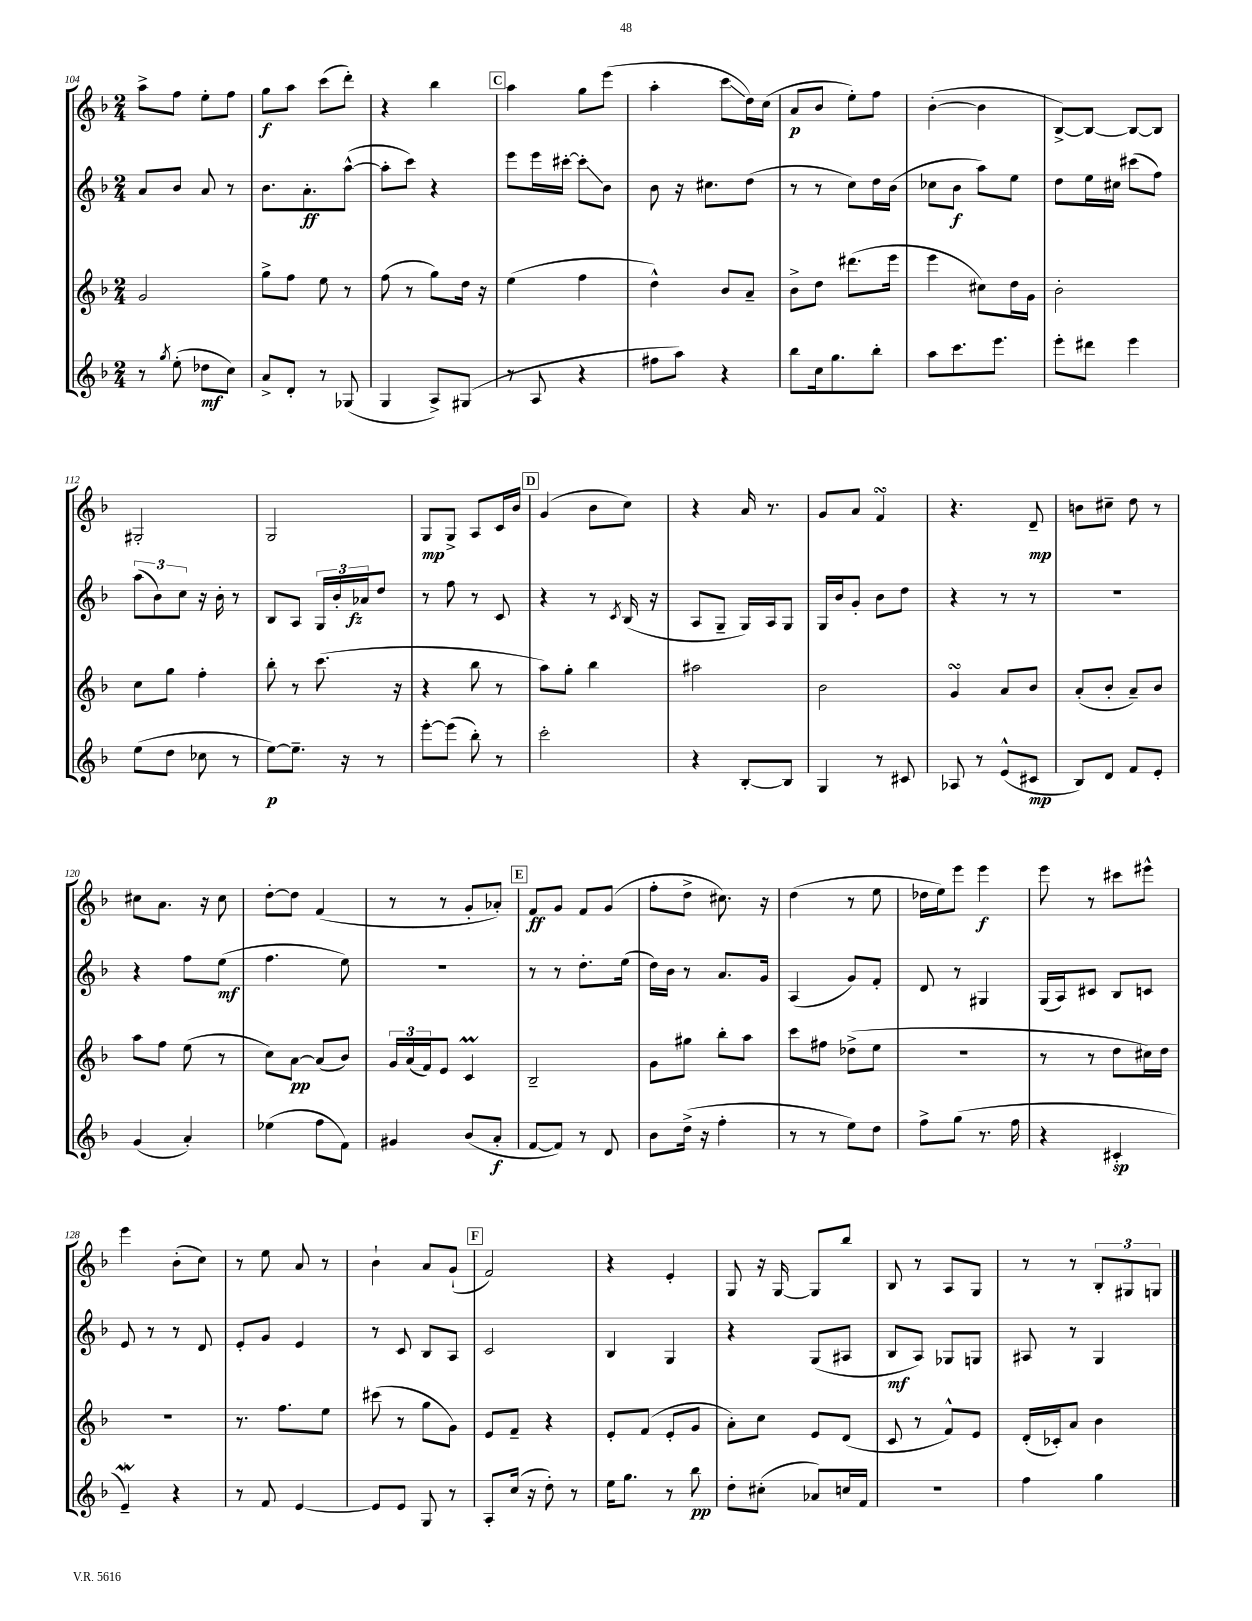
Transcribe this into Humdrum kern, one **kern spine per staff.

**kern	**kern	**kern	**kern
*staff4	*staff3	*staff2	*staff1
*clefG2	*clefG2	*clefG2	*clefG2
*k[b-]	*k[b-]	*k[b-]	*k[b-]
*M2/4	*M2/4	*M2/4	*M2/4
8r	2g/	8a/L	8aa^\L
8qgg/	.	.	.
(8ee'\	.	8b-/J	8ff\J
8dd-\L	.	8a/	8ee'\L
8cc\J)	.	8r	8ff\J
=	=	=	=
8a^/L	8gg^\L	8.b-\L	8gg\L
8d'/J	8ff\J	.	8aa\J
.	.	8.a'\	.
8r	8ee\	.	(8ccc\L
(8G-/	8r	([8aa^^\J	8ddd'\J)
=	=	=	=
4G/	(8ff\	8aa'\]L	4r
.	8r	8ccc\J)	.
8A^/L)	8gg\L)	4r	4bb-\
(8G#/J	16dd\Jk	.	.
.	16r	.	.
=	=	=	=
8r	(4ee\	8eee\L	4aa\
8A/	.	16eee\L	.
.	.	[16ccc#'\JJ	.
4r	4ff\	8ccc#'\]L	8gg\L
.	.	8b-\J	(8eee\J
=	=	=	=
8ff#\L	4dd^^\)	8b-\	4aa'\
8aa\J)	.	16r	.
.	.	8.cc#\L	.
4r	8b-/L	.	8ccc\L
.	8a~/J	(8dd\J	16dd\L)
.	.	.	(16cc\JJ
=	=	=	=
8bb-\L	8b-^\L	8r	8a/L
16cc\k	8dd\J	8r	8b-/J
8.gg\	.	.	.
.	(8.ddd#\L	8cc\L)	8ee'\L)
8bb-'\J	.	16dd\L	8ff\J
.	16eee\Jk	(16b-\JJ	.
=	=	=	=
8aa\L	4eee\	8cc-\L	([4b-'\
8.ccc\	.	8b-\J	.
.	8cc#\L)	8aa\L)	4b-\]
8.eee\J	.	.	.
.	16dd\L	8ee\J	.
.	16g\JJ	.	.
=	=	=	=
8eee'\L	2b-'\	8dd\L	[8B-^/L)
8ddd#\J	.	16ee\L	8B-/_J
.	.	16cc#\JJ	.
4eee\	.	(8ccc#\L	8B-/_L
.	.	8ff\J)	8B-/]J
=	=	=	=
(8ee\L	8cc\L	(12aa\L	2G#'/
.	.	12b-\)	.
8dd\J	8gg\J	.	.
.	.	12cc\J	.
8cc-\	4ff'\	16r	.
.	.	16b-'\	.
8r	.	8r	.
=	=	=	=
[8ee\L)	8bb-'\	8B-/L	2G/
8.ee~\]J	8r	8A/J	.
.	(8.ccc\	24G/LL	.
.	.	24b-'/	.
16r	.	.	.
.	.	24a-/J	.
8r	.	8dd/J	.
.	16r	.	.
=	=	=	=
[8eee'\L	4r	8r	8G/L
(8eee\]J	.	8ff\	8G^/J
8bb-'\)	8bb-\	8r	8A/L
8r	8r	8c/	16c/L
.	.	.	16b-/JJ
=	=	=	=
2ccc'\	8aa\L)	4r	(4g/
.	8gg'\J	.	.
.	4bb-\	8r	8b-\L
.	.	8qc/	.
.	.	(16B-/	8cc\J)
.	.	16r	.
=	=	=	=
4r	2aa#\	8A/L	4r
.	.	8G~/J	.
[8B-'/L	.	16G/LL)	16a/
.	.	16A/J	8.r
8B-/]J	.	8G/J	.
=	=	=	=
4G/	2b-\	16G/LL	8g/L
.	.	16b-/J	.
.	.	8g'/J	8a/J
8r	.	8b-\L	4f/
8c#/	.	8dd\J	.
=	=	=	=
8A-/	4g/	4r	4.r
8r	.	.	.
(8e^^/L	8a/L	8r	.
8c#/J	8b-/J	8r	8d~/
=	=	=	=
8B-/L)	(8a'/L	2r	8b\L
8d/J	8b-'/J	.	8cc#~\J
8f/L	8a~/L)	.	8dd\
8e'/J	8b-/J	.	8r
=	=	=	=
(4g/	8aa\L	4r	8cc#\L
.	8ff\J	.	8.a\J
4a'/)	(8ee\	8ff\L	.
.	.	.	16r
.	8r	(8ee\J	8cc#\
=	=	=	=
(4ee-\	8cc\L)	4.ff\	[8dd'\L
.	[8a\J	.	8dd\]J
8ff\L	(8a/]L	.	(4f/
8f\J)	8b-/J)	8ee\)	.
=	=	=	=
4g#/	24g/LL	2r	8r
.	(24a/	.	.
.	24f/J)	.	.
.	8e/J	.	8r
(8b-/L	4c/	.	8g'/L
8a'/J	.	.	8a-'/J)
=	=	=	=
[8f/L	2B-~/	8r	8f/L
8f/]J)	.	8r	8g/J
8r	.	8.dd'\L	8f/L
8d/	.	.	(8g/J
.	.	(16ee\Jk	.
=	=	=	=
8b-\L	8g\L	16dd\LL)	8ff'\L
.	.	16b-\JJ	.
(16dd^\Jk	8gg#\J	8r	8dd^\J
16r	.	.	.
4ff'\	8bb-'\L	8.a/L	8.cc#\)
.	8aa\J	.	.
.	.	16g/Jk	16r
=	=	=	=
8r	8ccc\L	(4A/	(4dd\
8r	8ff#\J	.	.
8ee\L)	(8dd-^\L	8g/L)	8r
8dd\J	8ee\J	8f'/J	8ee\
=	=	=	=
8ff^\L	2r	8d/	16dd-\LL
.	.	.	16ee\J)
(8gg\J	.	8r	8eee\J
8.r	.	4G#/	4eee\
16ff\	.	.	.
=	=	=	=
4r	8r	(16G/LL	8eee\
.	.	16A/J)	.
.	8r	8c#/J	8r
4c#'/	8dd\L	8B-/L	8ccc#\L
.	16cc#\L)	8c/J	8eee#^^\J
.	16dd\JJ	.	.
=	=	=	=
4e~/)	2r	8e/	4eee\
.	.	8r	.
4r	.	8r	(8b-'\L
.	.	8d/	8cc\J)
=	=	=	=
8r	8.r	8e'/L	8r
8f/	.	8g/J	8ee\
.	8.ff\L	.	.
[4e/	.	4e/	8a/
.	8ee\J	.	8r
=	=	=	=
8e/]L	(8ccc#\	8r	4b-`\
8e/J	8r	8c/	.
8G/	8gg\L	8B-/L	8a/L
8r	8g\J)	8A/J	(8g`/J
=	=	=	=
8A'/L	8e/L	2c/	2f/)
(16cc/Jk	8f~/J	.	.
16r	.	.	.
8dd'\)	4r	.	.
8r	.	.	.
=	=	=	=
16ee\LK	8e'/L	4B-/	4r
8.gg\J	.	.	.
.	(8f/J	.	.
8r	8e'/L	4G/	4e'/
8bb-\	8g/J	.	.
=	=	=	=
8dd'\L	8a'\L)	4r	8G/
(8cc#'\J	8cc\J	.	16r
.	.	.	[16G/
8a-/L)	8e/L	(8G/L	8G/]L
16cc/L	(8d/J	8A#/J	8bb-/J
16f/JJ	.	.	.
=	=	=	=
2r	8c/	8B-/L	8B-/
.	8r	8A/J)	8r
.	8f^^/L)	8G-/L	8A/L
.	8e/J	8G/J	8G/J
=	=	=	=
4ff\	(16d'/LL	8A#/	8r
.	16c-'/J)	.	.
.	8a/J	8r	8r
4gg\	4b-\	4G/	12B-'/L
.	.	.	12G#/
.	.	.	12G/J
==	==	==	==
*-	*-	*-	*-
